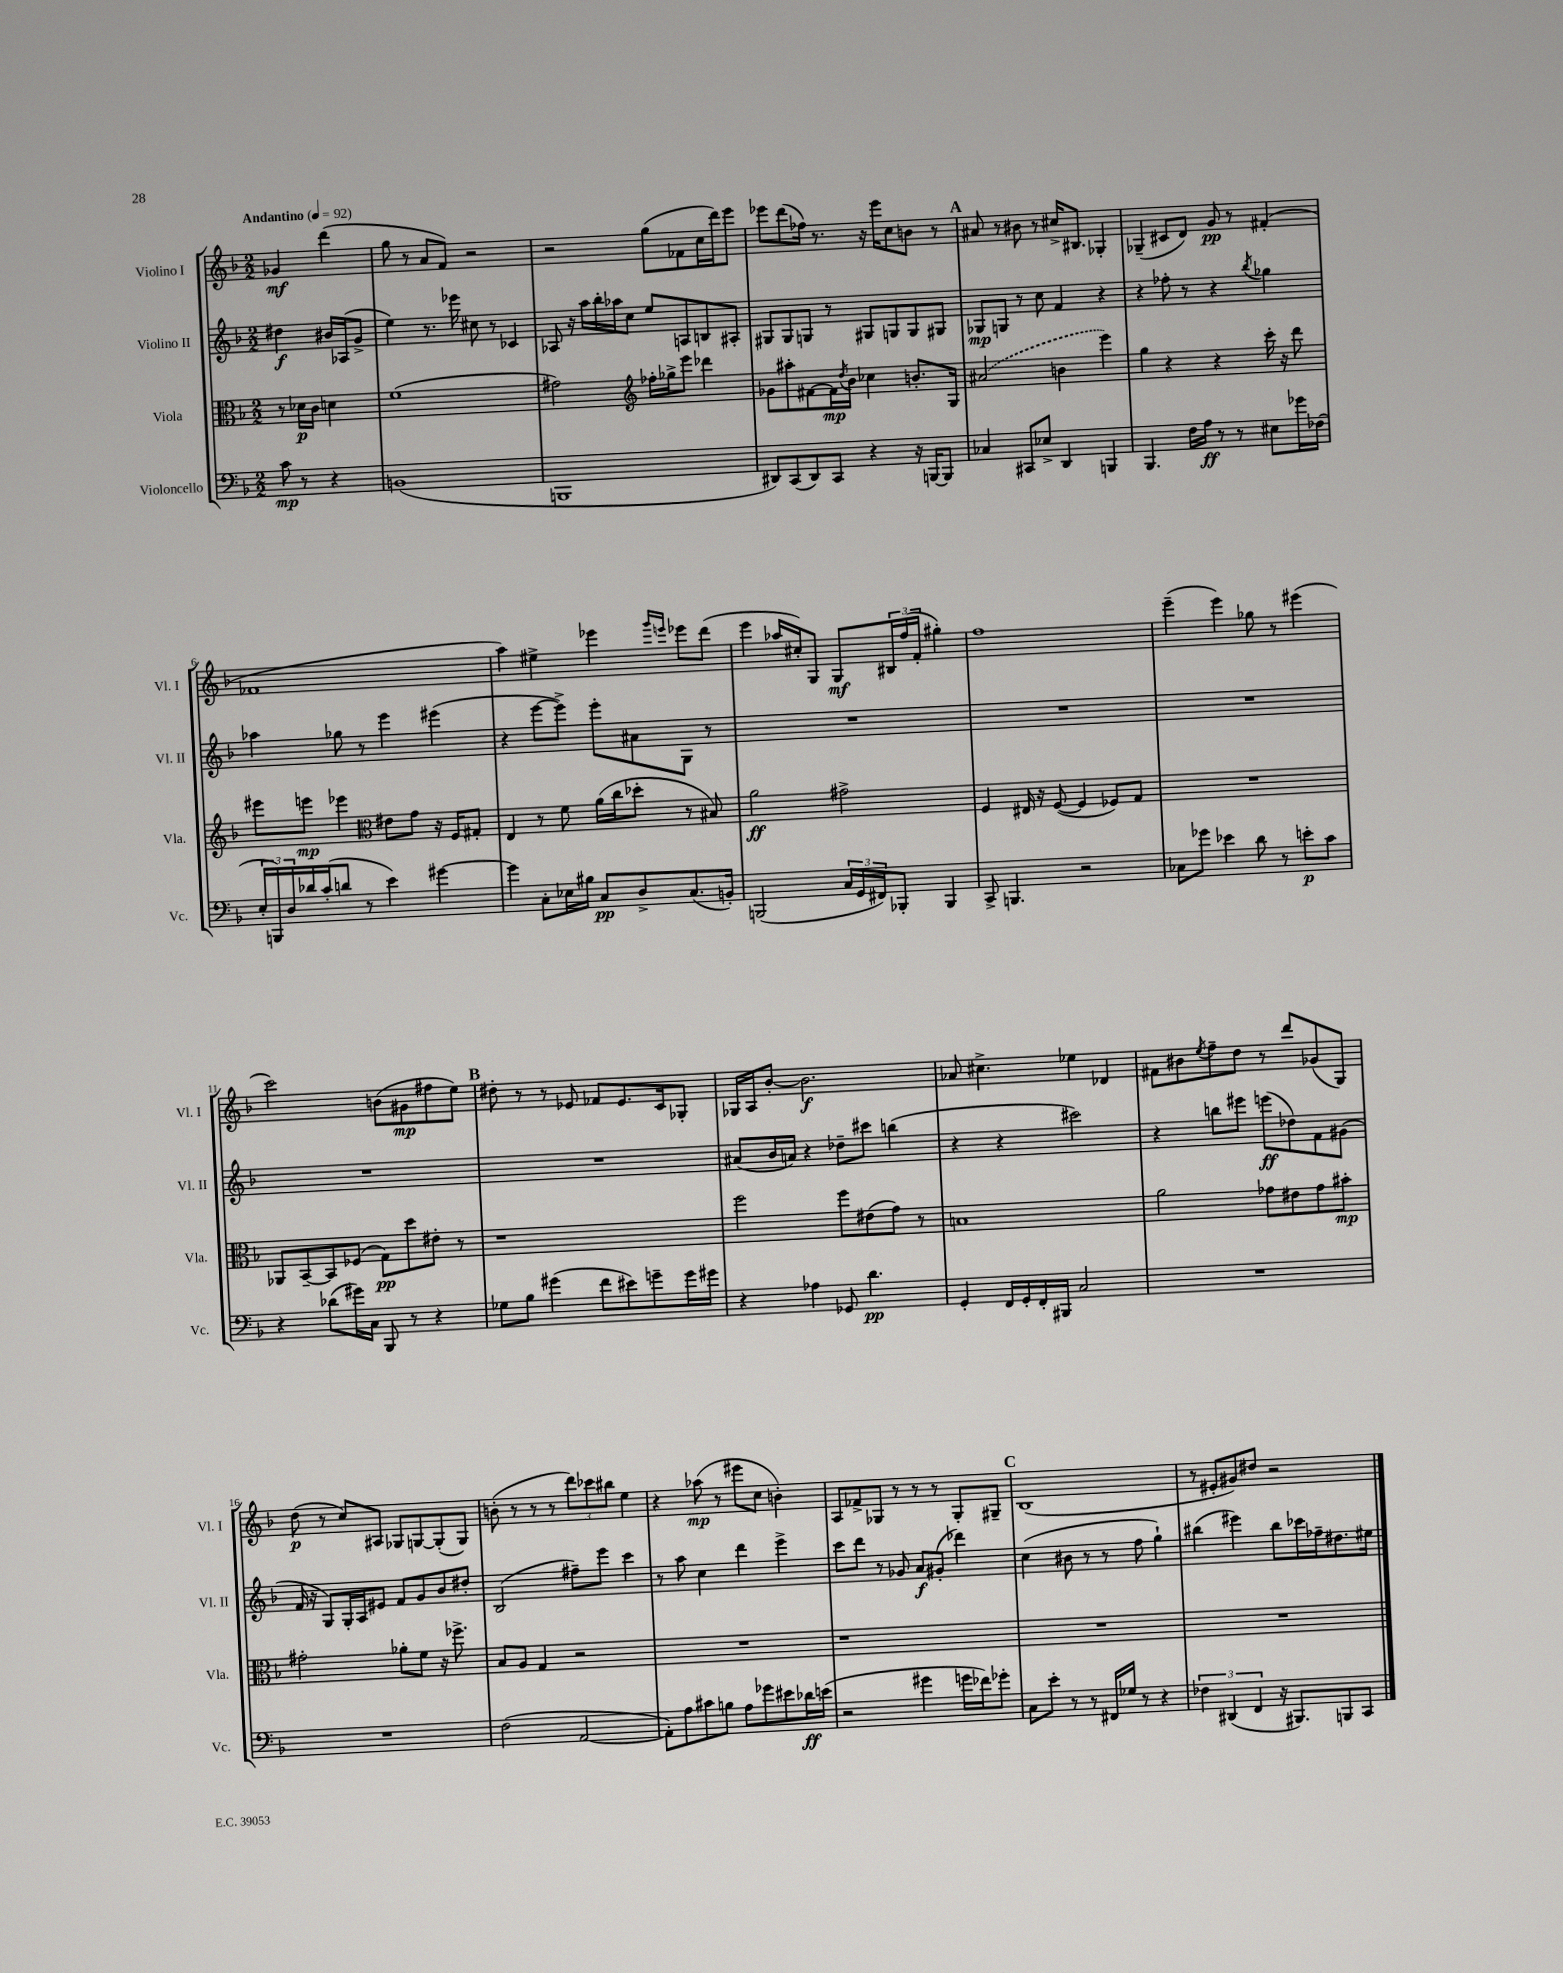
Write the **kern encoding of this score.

**kern	**dynam	**kern	**dynam	**kern	**dynam	**kern	**dynam
*part4	*part4	*part3	*part3	*part2	*part2	*part1	*part1
*staff4	*staff4	*staff3	*staff3	*staff2	*staff2	*staff1	*staff1
*I"Violoncello	*	*I"Viola	*	*I"Violino II	*	*I"Violino I	*
*I'Vc.	*	*I'Vla.	*	*I'Vl. II	*	*I'Vl. I	*
*clefF4	*	*clefC3	*	*clefG2	*	*clefG2	*
*k[b-]	*	*k[b-]	*	*k[b-]	*	*k[b-]	*
*M2/2	*	*M2/2	*	*M2/2	*	*M2/2	*
*MM92	*	*MM92	*	*MM92	*	*MM92	*
=	=	=	=	=	=	=	=
!	!	!	!	!	!	!LO:TX:a:B:t=Andantino	!
8c\	mp	8r	.	4dd#X\	f	4g-X/	mf
8r	.	16d-X\LL	p	.	.	.	.
.	.	16c\JJ	.	.	.	.	.
4r	.	4dn\	.	16b#X/LL	.	(4ddd\	.
.	.	.	.	(16A-X/J	.	.	.
.	.	.	.	8g^/J	.	.	.
=1	=1	=1	=1	=1	=1	=1	=1
(1BBn	.	(1f	.	4ee\)	.	8gg\	.
.	.	.	.	.	.	8r	.
.	.	.	.	8.r	.	8a/L	.
.	.	.	.	.	.	8f/J)	.
.	.	.	.	16eee-X\	.	.	.
.	.	.	.	8cc#X\	.	2r	.
.	.	.	.	8r	.	.	.
.	.	.	.	4c-X/	.	.	.
=2	=2	=2	=2	=2	=2	=2	=2
1BBBn	.	2g#X\)	.	8A-X/	.	2r	.
.	.	.	.	16r	.	.	.
.	.	.	.	16aa\LL	.	.	.
.	.	.	.	16bb-'\	.	.	.
.	.	.	.	16aa-X\J	.	.	.
.	.	.	.	8cc\J	.	.	.
*	*	*clefG2	*	*	*	*	*
.	.	16ff-X'\LL	.	8ee/L	.	(8gg\L	.
.	.	16gg-X^\J	.	.	.	.	.
.	.	8eee\J	.	8An/	.	8f-X\	.
.	.	4ddd-X\	.	8Bn/	.	16cc\L	.
.	.	.	.	.	.	16ddd\J)	.
.	.	.	.	8A#X'/J	.	8eee\J	.
=3	=3	=3	=3	=3	=3	=3	=3
8DD#X/L)	.	8g-X\L	.	8G#X/L	.	8eee-X\L	.
(8CC/	.	8aa#X'\	.	8G#/	.	(8ddd\	.
8DD#/)	.	[8f#X\	.	8Gn/J	.	16ff-X\Jk)	.
.	.	.	.	.	.	8.r	.
8CC/J	.	16f#\L]	mp	8r	.	.	.
.	.	8qdd/	.	.	.	.	.
.	.	16b-\JJ	.	.	.	.	.
4r	.	4cc-X\	.	8G#X/L	.	16r	.
.	.	.	.	.	.	16eee-\KL	.
.	.	.	.	8Gn/	.	8cc\	.
16r	.	8.bn'/L	.	8G/	.	8bn\J	.
[16BBBn/KL	.	.	.	.	.	.	.
8BBB/J]	.	.	.	8G#X/J	.	8r	.
.	.	16G/Jk	.	.	.	.	.
!!LO:REH:place=s1:t=A
=4	=4	=4	=4	=4	=4	=4	=4
4C-X/	.	(2a#X/	.	8G-X/L	mp	8a#X/	.
.	.	.	.	8Gn/J	.	8r	.
8CC#X/L	.	.	.	8r	.	8b#X\	.
8E-X^/J	.	.	.	8cc\	.	8r	.
4DD/	.	4bn\	.	4f/	.	16cc#X^/KL	.
.	.	.	.	.	.	8.B#X/J	.
4BBBn/	.	4eee\)	.	4r	.	4G-X'/	.
=5	=5	=5	=5	=5	=5	=5	=5
4.BBB-/	.	4gg\	.	4r	.	(4G-X~/	.
.	.	4r	.	8ff-X'\	.	8c#X/L	.
16F\LL	.	.	.	8r	.	8d/J)	.
16A\JJ	ff	.	.	.	.	.	.
8r	.	4r	.	4r	.	8g/	pp
8r	.	.	.	.	.	8r	.
.	.	.	.	8qbb-/	.	.	.
8E#X\L	.	16ccc'\	.	4gg-X\	.	(4f#X'/	.
.	.	16r	.	.	.	.	.
16g-X\L	.	8ddd\	.	.	.	.	.
(16F-X\JJ	.	.	.	.	.	.	.
!!LO:LB:g=z
=6	=6	=6	=6	=6	=6	=6	=6
24E'/LL	.	8eee#X\L	.	4aa-X\	.	1f-X	.
24BBBn/)	.	.	.	.	.	.	.
24D/	.	.	.	.	.	.	.
16d-X/	.	8eeen\J	mp	.	.	.	.
(16c'/J	.	.	.	.	.	.	.
8dn/J	.	4eee-X\	.	8gg-X\	.	.	.
8r	.	.	.	8r	.	.	.
*	*	*clefC3	*	*	*	*	*
4e\)	.	8e#X\L	.	4eee\	.	.	.
.	.	8g\J	.	.	.	.	.
[4g#X\	.	16r	.	(4eee#X\	.	.	.
.	.	16F/KL	.	.	.	.	.
.	.	8G#X'/J	.	.	.	.	.
=7	=7	=7	=7	=7	=7	=7	=7
4g#\]	.	4E/	.	4r	.	4aa\)	.
8C'\L	.	8r	.	[8eee\L	.	4ee#X^\	.
16E-X\L	.	8f\	.	8eee^\J])	.	.	.
16B#X\JJ	.	.	.	.	.	.	.
8C/L	pp	(16a\LL	.	8eee'\L	.	4eee-X\	.
.	.	16cc\J	.	.	.	.	.
8D^/	.	8dd-X'\J	.	8a#X\	.	.	.
.	.	.	.	.	.	16qqggg/LL	.
.	.	.	.	.	.	16qqeeen/JJ	.
(8.C/	.	8r	.	8G\J	.	8eee-X\L	.
.	.	8B#X/)	.	8r	.	(8ddd\J	.
16BBn'/Jk)	.	.	.	.	.	.	.
=8	=8	=8	=8	=8	=8	=8	=8
(2BBBn/	.	2a\	ff	1r	.	4eee\	.
.	.	.	.	.	.	16aa-X/LL	.
.	.	.	.	.	.	16cc#X'/J)	.
.	.	.	.	.	.	8G/J	.
24C/LL	.	2g#X^\	.	.	.	8G/L	mf
24GG/	.	.	.	.	.	.	.
24FF#X/J)	.	.	.	.	.	.	.
8BBB-X'/J	.	.	.	.	.	24B#X/L	.
.	.	.	.	.	.	(24ff/	.
.	.	.	.	.	.	24f'/JJ	.
4BBB-/	.	.	.	.	.	4gg#X'\)	.
=9	=9	=9	=9	=9	=9	=9	=9
8CC^/	.	4F/	.	1r	.	1ff	.
4.BBBn/	.	.	.	.	.	.	.
.	.	16E#X/	.	.	.	.	.
.	.	16r	.	.	.	.	.
.	.	([8F/	.	.	.	.	.
2r	.	4F/]	.	.	.	.	.
.	.	8F-X/L)	.	.	.	.	.
.	.	8G/J	.	.	.	.	.
=10	=10	=10	=10	=10	=10	=10	=10
8C-X\L	.	1r	.	1r	.	(4eee~\	.
8g-X\J	.	.	.	.	.	.	.
4e-X\	.	.	.	.	.	4eee\)	.
8d\	.	.	.	.	.	8gg-X\	.
8r	.	.	.	.	.	8r	.
8en'\L	p	.	.	.	.	(4eee#X\	.
8c\J	.	.	.	.	.	.	.
!!LO:LB:g=z
=11	=11	=11	=11	=11	=11	=11	=11
4r	.	8AA-X/L	.	1r	.	2ccc\)	.
.	.	[8BB-~/	.	.	.	.	.
(8d-X\L	.	8BB-/]	.	.	.	.	.
16g#X\L)	.	(8F-X/J	.	.	.	.	.
16C\JJ	.	.	.	.	.	.	.
8BBB-/	.	8G\L)	pp	.	.	(8bn\L	.
8r	.	8dd\	.	.	.	8g#X\	mp
4r	.	8e#X'\J	.	.	.	8ff#X\	.
.	.	8r	.	.	.	8ee\J)	.
!!LO:REH:place=s1:t=B
=12	=12	=12	=12	=12	=12	=12	=12
8G-X\L	.	1r	.	1r	.	8dd#X'\	.
8B-\J	.	.	.	.	.	8r	.
(4g#X\	.	.	.	.	.	8r	.
.	.	.	.	.	.	8e-X/	.
8f\L	.	.	.	.	.	8f-X/L	.
8e#X\)	.	.	.	.	.	8.e-/	.
8gn~\	.	.	.	.	.	.	.
.	.	.	.	.	.	16c/k	.
16g\L	.	.	.	.	.	8G-X'/J	.
16g#X\JJ	.	.	.	.	.	.	.
=13	=13	=13	=13	=13	=13	=13	=13
4r	.	2ff\	.	(8a#X/L	.	16G-X/LL	.
.	.	.	.	.	.	16A/J	.
.	.	.	.	16b-/L	.	[8b-'/J	.
.	.	.	.	16an/JJ)	.	.	.
4A-X\	.	.	.	4r	.	2.b-\]	f
8GG-X/	.	8ff\L	.	8dd-X~\L	.	.	.
4.d\	pp	(8e#X\	.	8ccc#X\J	.	.	.
.	.	8g\J)	.	(4bbn\	.	.	.
.	.	8r	.	.	.	.	.
=14	=14	=14	=14	=14	=14	=14	=14
4GG'/	.	1Bn	.	4r	.	8a-X/	.
.	.	.	.	.	.	4.cc#X^\	.
16FF/LL	.	.	.	4r	.	.	.
16GG'/	.	.	.	.	.	.	.
16FF'/	.	.	.	.	.	.	.
16BBB#X/JJ	.	.	.	.	.	.	.
2C/	.	.	.	2ccc#X\)	.	4ee-X\	.
.	.	.	.	.	.	4d-X/	.
=15	=15	=15	=15	=15	=15	=15	=15
1r	.	2a\	.	4r	.	8f#X\L	.
.	.	.	.	.	.	8b#X\	.
.	.	.	.	.	.	8qee/	.
.	.	.	.	8bbn\L	.	8ff~\	.
.	.	.	.	8eee#X\J	.	8dd\J	.
.	.	8g-X\L	.	(8eeen\L	ff	8r	.
.	.	8e#X\	.	8dd-X\)	.	8ddd/L	.
.	.	8g-\	.	8f\	.	(8g-X/	.
.	.	8b#X'\J	mp	(8g#X\J	.	8G/J)	.
!!LO:LB:g=z
=16	=16	=16	=16	=16	=16	=16	=16
1r	.	2g#X'\	.	16f/	.	(8dd\	p
.	.	.	.	16r	.	.	.
.	.	.	.	8G/L)	.	8r	.
.	.	.	.	16G'/L	.	8cc/L)	.
.	.	.	.	16A/J	.	.	.
.	.	.	.	8e#X/J	.	8A#X/J	.
.	.	8a-X'\L	.	8f/L	.	8G-X/L	.
.	.	8f\J	.	8g/	.	[8Gn/	.
.	.	16r	.	8b-/	.	(8G'/]	.
.	.	8.ff-X^\	.	.	.	.	.
.	.	.	.	8dd#X'/J	.	8G/J)	.
=17	=17	=17	=17	=17	=17	=17	=17
(2F\	.	8B-/L	.	(2B-/	.	(8bn'\	.
.	.	8A/J	.	.	.	8r	.
.	.	4G/	.	.	.	8r	.
.	.	.	.	.	.	8r	.
[2AA/	.	2r	.	8ff#X~\L)	.	12ddd\L)	.
.	.	.	.	.	.	12ccc-X\	.
.	.	.	.	8eee\J	.	.	.
.	.	.	.	.	.	12bb#X\J	.
.	.	.	.	4ccc\	.	4ee\	.
=18	=18	=18	=18	=18	=18	=18	=18
8AA'\L])	.	1r	.	8r	.	4r	.
8A\	.	.	.	8aa\	.	.	.
8c#X\	.	.	.	4cc\	.	(8aa-X\	mp
8Bn\J	.	.	.	.	.	8r	.
8A\L	.	.	.	4ddd\	.	8eee#X\L	.
8g-X\	.	.	.	.	.	8cc\J	.
8e#X\	.	.	.	4eee^\	.	4bn'\)	.
16d-X\L	ff	.	.	.	.	.	.
(16en\JJ	.	.	.	.	.	.	.
=19	=19	=19	=19	=19	=19	=19	=19
2r	.	1r	.	8ccc\L	.	8A/L	.
.	.	.	.	8ddd\J	.	8f-X^/	.
.	.	.	.	8r	.	8G-X/J	.
.	.	.	.	8g-X/	.	8r	.
4g#X\	.	.	.	8a/L	f	8r	.
.	.	.	.	(8g#X'/J	.	8r	.
16gn\LL	.	.	.	4ddd-X\)	.	8G-'/L	.
16f-X\J)	.	.	.	.	.	.	.
8g-X'\J	.	.	.	.	.	8G#X~/J	.
!!LO:REH:place=s1:t=C
=20	=20	=20	=20	=20	=20	=20	=20
8C\L	.	1r	.	(4cc\	.	(1B-	.
8e'\J	.	.	.	.	.	.	.
8r	.	.	.	8b#X\	.	.	.
8r	.	.	.	8r	.	.	.
16FF#X/LL	.	.	.	8r	.	.	.
16G-X/JJ	.	.	.	.	.	.	.
8r	.	.	.	8ff\	.	.	.
4r	.	.	.	4gg`\)	.	.	.
=21	=21	=21	=21	=21	=21	=21	=21
6F-X\	.	1r	.	(4bb#X\	.	8r	.
.	.	.	.	.	.	8e#X'/L	.
(6DD#X/	.	.	.	.	.	.	.
.	.	.	.	4eee#X\)	.	8g#X/)	.
6FF/	.	.	.	.	.	.	.
.	.	.	.	.	.	8dd#X/J	.
16r	.	.	.	8bb#\L	.	2r	.
8.BBB#X/L)	.	.	.	.	.	.	.
.	.	.	.	16ccc-X\L	.	.	.
.	.	.	.	16ff-X~\J	.	.	.
8BBBn/	.	.	.	8.dd#X\	.	.	.
8CC/J	.	.	.	.	.	.	.
.	.	.	.	16ee#X\Jk	.	.	.
==	==	==	==	==	==	==	==
*-	*-	*-	*-	*-	*-	*-	*-
